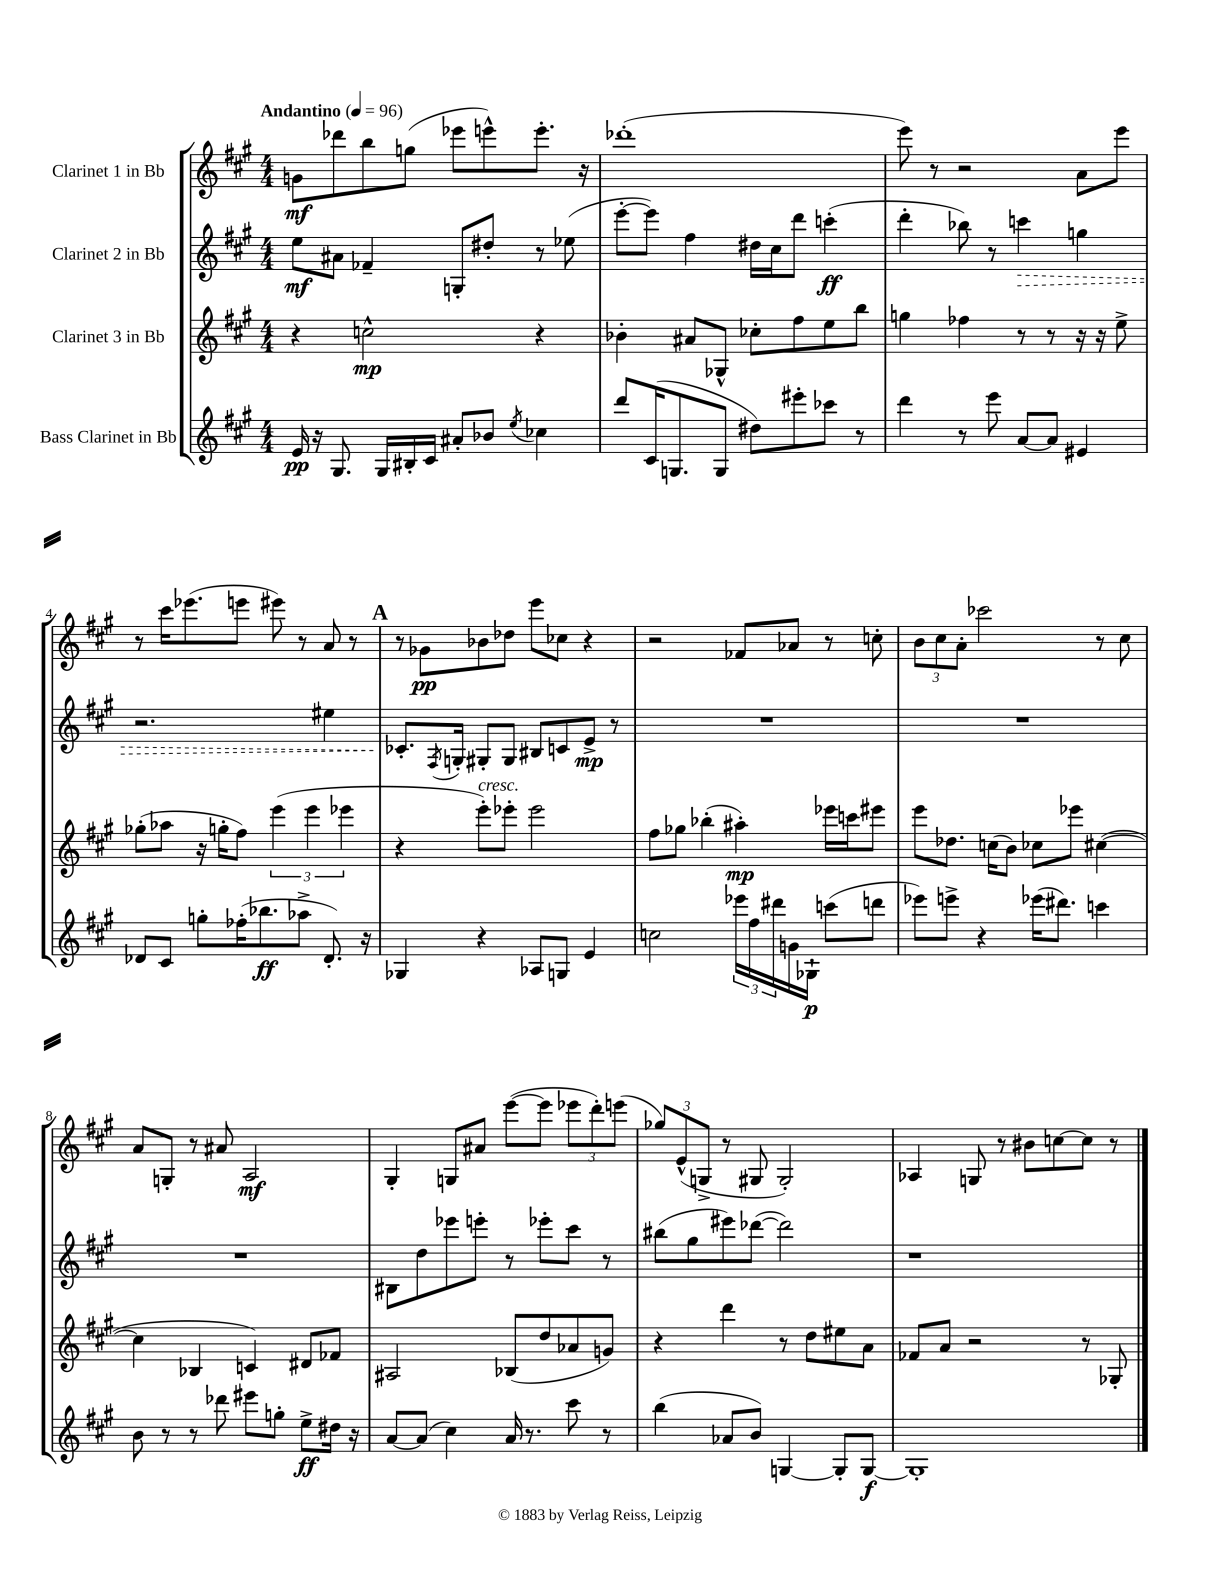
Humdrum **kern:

**kern	**dynam	**kern	**dynam	**kern	**dynam	**kern	**dynam
*part4	*part4	*part3	*part3	*part2	*part2	*part1	*part1
*staff4	*staff4	*staff3	*staff3	*staff2	*staff2	*staff1	*staff1
*I"Bass Clarinet in Bb	*	*I"Clarinet 3 in Bb	*	*I"Clarinet 2 in Bb	*	*I"Clarinet 1 in Bb	*
*clefG2	*	*clefG2	*	*clefG2	*	*clefG2	*
*k[f#c#g#]	*	*k[f#c#g#]	*	*k[f#c#g#]	*	*k[f#c#g#]	*
*M4/4	*	*M4/4	*	*M4/4	*	*M4/4	*
*MM96	*	*MM96	*	*MM96	*	*MM96	*
=1	=1	=1	=1	=1	=1	=1	=1
!	!	!	!	!	!	!LO:TX:a:B:t=Andantino	!
16e/	pp	4r	.	8ee\L	mf	8gn\L	mf
16r	.	.	.	.	.	.	.
8.G#/	.	.	.	8a#X\J	.	8ddd-X\	.
.	.	2ccn^^\	mp	4f-X~/	.	8bb\	.
16G#/LL	.	.	.	.	.	.	.
16B#X'/	.	.	.	.	.	(8ggn\J	.
16c#/JJ	.	.	.	.	.	.	.
8a#X'/L	.	.	.	8Gn'/L	.	8eee-X\L	.
8b-X/J	.	.	.	8dd#X'/J	.	8eeen^^\)	.
8qee/	.	.	.	.	.	.	.
4cc-X\	.	4r	.	8r	.	8.eee'\J	.
.	.	.	.	(8ee-X\	.	.	.
.	.	.	.	.	.	16r	.
=2	=2	=2	=2	=2	=2	=2	=2
8ddd/L	.	4b-X'\	.	[8eee'\L	.	(1ddd-X'	.
(16c#/K	.	.	.	8eee\J])	.	.	.
8.Gn/	.	.	.	.	.	.	.
.	.	8a#X/L	.	4ff#\	.	.	.
8G/J	.	8G-X^^/J	.	.	.	.	.
8dd#X\L)	.	8cc-X'\L	.	16dd#X\LL	.	.	.
.	.	.	.	16cc#\J	.	.	.
8eee#X'\	.	8ff#\	.	8ddd\J	.	.	.
8ccc-X\J	.	8ee\	.	(4cccn'\	ff	.	.
8r	.	8bb\J	.	.	.	.	.
=3	=3	=3	=3	=3	=3	=3	=3
4ddd\	.	4ggn\	.	4ddd'\	.	8eee\)	.
.	.	.	.	.	.	8r	.
8r	.	4ff-X\	.	8bb-X\)	.	2r	.
8eee\	.	.	.	8r	.	.	.
!	!	!	!	!	!LO:HP:b	!	!
[8a/L	.	8r	.	4cccn\	>	.	.
8a/J]	.	8r	.	.	.	.	.
4e#X/	.	16r	.	4ggn\	.	8a\L	.
.	.	16r	.	.	.	.	.
.	.	8ee^\	.	.	.	8eee\J	.
!!LO:LB:g=z
=4	=4	=4	=4	=4	=4	=4	=4
8d-X/L	.	(8gg-X'\L	.	2.r	.	8r	.
8c#/J	.	8aa-X\J	.	.	.	16ccc#\KL	.
.	.	.	.	.	.	(8.eee-X\	.
8ggn'\L	.	16r	.	.	.	.	.
.	.	16ggn'\KL	.	.	.	.	.
(16ff-X'\K	.	8ff#\J)	.	.	.	8eeen\J	.
8.bb-X\	ff	.	.	.	.	.	.
.	.	(6eee\	.	.	.	8eee#X\)	.
8aa-X^\J	.	.	.	.	.	8r	.
.	.	6eee\	.	.	.	.	.
8.d-'/)	.	.	.	4ee#X\	.	8a/	.
.	.	6eee-X\	.	.	.	.	.
.	.	.	.	.	.	8r	.
16r	.	.	.	.	.	.	.
!!LO:REH:place=s1:t=A
=5	=5	=5	=5	=5	=5	=5	=5
4G-X/	.	4r	.	8.c-X'/L	.	8r	.
.	.	.	.	.	.	8g-X\L	pp
.	.	.	.	8qF#/	.	.	.
.	.	.	.	16Gn'/Jk	]	.	.
!	!	!LO:TX:a:i:t=cresc.	!	!	!	!	!
4r	.	8eee'\L)	.	8G#X'/L	.	8b-X\	.
.	.	8eee-X'\J	.	8G#/J	.	8dd-X\J	.
8A-X/L	.	2eee-\	.	8B#X/L	.	8eee\L	.
8Gn/J	.	.	.	8cn/	.	8cc-X\J	.
4e/	.	.	.	8e^/J	mp	4r	.
.	.	.	.	8r	.	.	.
=6	=6	=6	=6	=6	=6	=6	=6
2ccn\	.	8ff#\L	.	1r	.	2r	.
.	.	8gg-X\J	.	.	.	.	.
.	.	(4bb-X'\	.	.	.	.	.
24eee-X\LL	.	4aa#X'\)	mp	.	.	8f-X/L	.
24ff#\	.	.	.	.	.	.	.
24ddd#X\	.	.	.	.	.	.	.
16gn\	.	.	.	.	.	8a-X/J	.
16G-X`\JJ	p	.	.	.	.	.	.
(8cccn\L	.	16eee-X\LL	.	.	.	8r	.
.	.	16cccn\J	.	.	.	.	.
8dddn\J	.	8eee#X\J	.	.	.	8ccn'\	.
=7	=7	=7	=7	=7	=7	=7	=7
8eee-X\L)	.	8eee\L	.	1r	.	12b\L	.
.	.	.	.	.	.	12cc#\	.
8eeen^\J	.	8.dd-X\J	.	.	.	.	.
.	.	.	.	.	.	12a'\J	.
4r	.	.	.	.	.	2ccc-X\	.
.	.	(16ccn\KL	.	.	.	.	.
.	.	8b\J)	.	.	.	.	.
(16eee-X\KL	.	8cc-X\L	.	.	.	.	.
8.ddd#X\J)	.	.	.	.	.	.	.
.	.	8eee-X\J	.	.	.	.	.
4cccn\	.	([4cc#X\	.	.	.	8r	.
.	.	.	.	.	.	8cc#\	.
!!LO:LB:g=z
=8	=8	=8	=8	=8	=8	=8	=8
8b\	.	4cc#\]	.	1r	.	8a/L	.
8r	.	.	.	.	.	8Gn'/J	.
8r	.	4B-X/	.	.	.	8r	.
8ddd-X\	.	.	.	.	.	8a#X/	.
8eee#X\L	.	4cn/)	.	.	.	2A/	mf
8ggn'\J	.	.	.	.	.	.	.
8ee^\L	ff	8d#X/L	.	.	.	.	.
16dd#X\Jk	.	8f-X/J	.	.	.	.	.
16r	.	.	.	.	.	.	.
=9	=9	=9	=9	=9	=9	=9	=9
[8a/L	.	2A#X/	.	8B#X\L	.	4G#'/	.
(8a/J]	.	.	.	8dd\	.	.	.
4cc#\)	.	.	.	8eee-X\	.	8Gn/L	.
.	.	.	.	8eeen'\J	.	8a#X/J	.
16a/	.	(8B-X/L	.	8r	.	([8eee\L	.
8.r	.	.	.	.	.	.	.
.	.	8dd/	.	8eee-X'\L	.	8eee\J]	.
8ccc#\	.	8a-X/	.	8ccc#\J	.	12eee-X\L	.
.	.	.	.	.	.	12ddd'\)	.
8r	.	8gn/J)	.	8r	.	.	.
.	.	.	.	.	.	(12eeen\J	.
=10	=10	=10	=10	=10	=10	=10	=10
(4bb\	.	4r	.	(8bb#X\L	.	12gg-X/L)	.
.	.	.	.	.	.	(12e^^/	.
.	.	.	.	8gg#\	.	.	.
.	.	.	.	.	.	12Gn^/J	.
8a-X/L	.	4ddd\	.	8eee#X\)	.	8r	.
8b/J)	.	.	.	([8ddd-X\J	.	8G#X/	.
[4Gn/	.	8r	.	2ddd-\])	.	2G#'/)	.
.	.	8dd\L	.	.	.	.	.
8G'/L]	.	8ee#X\	.	.	.	.	.
[8G/J	f	8a\J	.	.	.	.	.
=11	=11	=11	=11	=11	=11	=11	=11
1G']	.	8f-X/L	.	1r	.	4A-X/	.
.	.	8a/J	.	.	.	.	.
.	.	2r	.	.	.	8Gn/	.
.	.	.	.	.	.	8r	.
.	.	.	.	.	.	8b#X\L	.
.	.	.	.	.	.	[8ccn\	.
.	.	8r	.	.	.	8cc\J]	.
.	.	8G-X'/	.	.	.	8r	.
==	==	==	==	==	==	==	==
*-	*-	*-	*-	*-	*-	*-	*-
